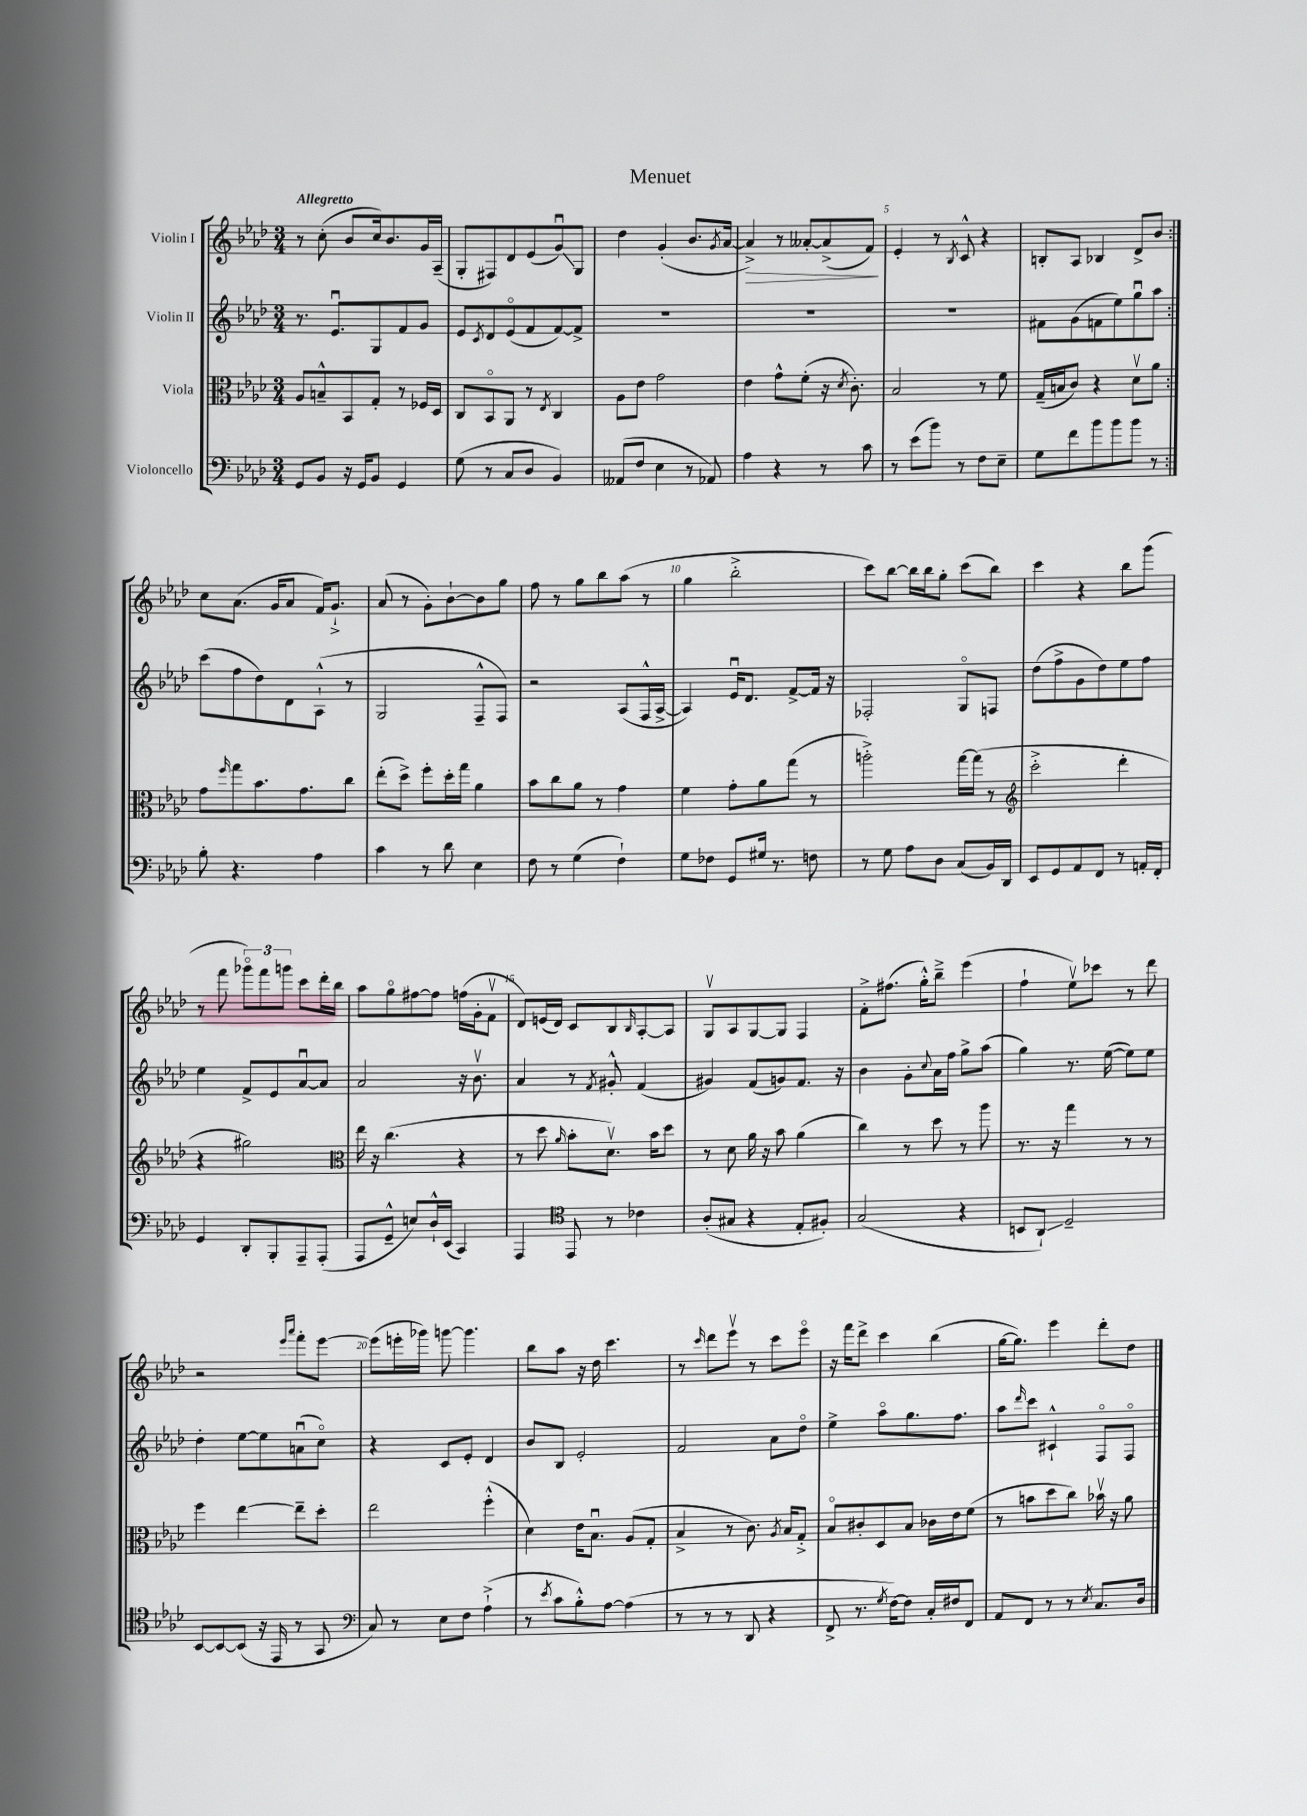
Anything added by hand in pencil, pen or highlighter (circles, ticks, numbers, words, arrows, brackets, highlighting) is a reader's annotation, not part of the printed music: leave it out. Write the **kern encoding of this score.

**kern	**kern	**kern	**kern
*staff4	*staff3	*staff2	*staff1
*clefF4	*clefC3	*clefG2	*clefG2
*k[b-e-a-d-]	*k[b-e-a-d-]	*k[b-e-a-d-]	*k[b-e-a-d-]
*M3/4	*M3/4	*M3/4	*M3/4
8GG	8A-	8.r	8r
8BB-	8B~^^	.	(8cc'
.	.	8.e-u	.
16r	8BB-	.	8b-
16GG	.	.	.
8BB-	8G'	8G	16cc)
.	.	.	8.b-
4GG	8r	8f	.
.	16F-	8g	16g
.	16D-	.	(16A-~
=	=	=	=
(8G	8C	8e-	8G'
.	.	8qc	.
8r	8BB-o	8d-	8F#)
8C	8AA-	(8e-o	8d-
8D-	8r	8f	(8e-
.	8qE-	.	.
4BB-)	4C	[8f)	8gu)
.	.	8f^]	8G
=	=	=	=
(8AA--	8A-	2.r	4dd-
8F	8e-	.	.
4E-	2g	.	(4g'
8r	.	.	8.b-
8AA-)	.	.	.
.	.	.	8qg
.	.	.	[16a-
=	=	=	=
4A-	4e-	2.r	4a-^])
4r	8g^^	.	8r
.	(8f'	.	[8a--'
8r	16r	.	(8a--^]
.	8qd-	.	.
.	8.c')	.	.
8c	.	.	8f)
=	=	=	=
8r	2B-	2.r	4e-'
(8e-	.	.	.
8b-)	.	.	8r
.	.	.	8qB-
8r	.	.	8c^^
8F	8r	.	4r
8E-~	8f	.	.
=	=	=	=
8G	(16G~	8f#	8B'
.	16B	.	.
8f	8c)	(8g	8A-
8b-	4r	8f	4B-
8b-	.	8ee-)	.
8b-	8d-v	8ggu	8d-^
8r	8a-	8aa-	8b-
=:|!	=:|!	=:|!	=:|!
8B-'	8g	(8ccc	8cc
.	16qqff	.	.
4.r	8gg	8ff	(8.a-
.	8.b-	8dd-)	.
.	.	.	16g
.	.	8d-	8a-
.	8.g	.	.
4A-	.	(8A-`^^	16f)
.	.	.	8.g`^
.	8cc	8r	.
=	=	=	=
4c	(8ee-'	2G	(8a-
.	8dd-^)	.	8r
8r	8ff'	.	8g')
8d-	16dd-'	.	[8b-`
.	16gg	.	.
4E-	4a-	8F~^^	8b-]
.	.	8F)	8gg
=	=	=	=
8F	8b-	2r	8ff
8r	8cc	.	8r
(4G	8a-	.	8gg
.	8r	.	8bb-
4F`)	4g	(8A-	(8aa-
.	.	16F^^	8r
.	.	[16A-^	.
=	=	=	=
8G	4f	4A-])	4gg
8F-	.	.	.
8GG	8g'	16e-u	2bb-'^
.	.	8.d-	.
16G#	8a-	.	.
8.r	.	.	.
.	(8gg	[8f^	.
8F	8r	16f]	.
.	.	16r	.
=	=	=	=
8r	2aa'^)	2F-'	8ccc)
8G	.	.	[8bb-
8A-	.	.	16bb-]
.	.	.	16bb-
8D-	.	.	8gg'
(8C	[16gg	8Go	(8ccc
.	(16gg]	.	.
16BB-)	8r	8F	8bb-)
16DD-	.	.	.
=	=	=	=
*	*clefG2	*	*
8EE-	2ccc'^	(8dd-	4ccc
8GG	.	8ff^	.
8AA-	.	8g	4r
8FF	.	8dd-)	.
8r	4ddd-'	8ee-	8bb-
16AA'	.	8ff	(8ggg
16FF'	.	.	.
=	=	=	=
4GG	4r	4ee-	8r
.	.	.	8fff
8DD-'	2gg#)	8f^	12ggg-o)
.	.	.	12fff
8BBB-'	.	8e-	.
.	.	.	12ggg
8AAA-~	.	[8a-u	8ccc
(8AAA-'	.	8a-]	16ddd-'
.	.	.	16bb-
=	=	=	=
*	*clefC3	*	*
8AAA-	16ee-	2a-	8aa-
.	16r	.	.
8GG~^^	(4.cc	.	8ggo
8E)	.	.	[8ff#
16D-`^^	.	.	8ff#]
(16EE-	.	.	.
4CC)	4r	16r	(16ff
.	.	8.b-v	16g'
.	.	.	8fv
=	=	=	=
4AAA-	8r	4a-	8d-)
.	8dd-	.	(16e
.	.	.	16d-)
*clefC4	*	*	*
.	16qqa-	.	.
8EE-	8b-'	8r	8c
.	.	8qf	.
8r	8.d-v)	8g#'^^	8B-
.	.	.	16qqB-
4c-	.	(4f	[8A-'
.	16b-	.	.
.	8dd-	.	8A-]
=	=	=	=
(8A-'	8r	4g#)	8Gv
8G#	8d-	.	8A-
4r	16a-	(8f	[8G
.	16r	.	.
.	8b-	8g)	8G]
8E-'	(4a-	8.f	4F
8F#')	.	.	.
.	.	16r	.
=	=	=	=
(2G	4cc)	4b-	8f'^
.	.	.	(8.ff#
.	8r	8g'	.
.	.	.	16gg'^^)
.	.	8qqcc	.
.	8dd-	16a-	8bb-~^
.	.	16ff	.
4r	8r	8gg^	(4eee-
.	8aa-	(8aa-	.
=	=	=	=
8BB	8.r	4gg)	4ff`
8AA-`)	.	.	.
.	16r	.	.
2D-~	4gg	8.r	8ee-v)
.	.	.	8ccc-
.	.	([16ee-	.
.	8r	8ee-])	8r
.	8r	8ee-	8ddd-
=	=	=	=
[8BB-	4ff	4dd-'	2r
8BB-_	.	.	.
(8BB-]	[4ee-	[8ee-	.
16r	.	8ee-]	.
16EE-	.	.	.
.	.	.	16qqeee-
.	.	.	16qqaaa-
8r	8ee-~]	(8au	8fff'
8GG	8dd-'	8cco)	[8eee-
=	=	=	=
*clefF4	*	*	*
8C)	2ee-	4r	(8eee-]
8r	.	.	16eee'
.	.	.	16ggg-)
8E-	.	8c	[8ggg
8F	.	8e-'	4.ggg]
(4A-`^	(4ff'^^	4d-	.
=	=	=	=
8r	4d-)	8b-	8bb-
8qe-	.	.	.
8c	.	8B-	8aa-
8B-'^^)	16e-	2e-'	16r
.	8.B-u	.	16dd-
[8A-	.	.	4.ccc
(4A-]	(8A-	.	.
.	8G'	.	.
=	=	=	=
8r	4B-^	2f	8r
.	.	.	16qqccc
8r	.	.	8ddd-
8r	8r	.	8eee-v
8DD-	8.c)	.	8r
4r	.	8a-	8ccc
.	8qA-	.	.
.	16B-	.	.
.	8G'^	8dd-o	8eee-o
=	=	=	=
8FF^	8B-o	4ee-^	16r
.	.	.	16fff
8.r	8c#'	.	8ddd-^
.	8D-	8aa-o	4ccc
8qG	.	.	.
[16F)	.	.	.
8F]	8B-	8.gg	.
16C'	16c-	.	(4bb-
16F#	16e-	8.ff	.
8FF	(8f	.	.
=	=	=	=
8AA-	8r	8aa-	[16gg
.	.	.	8.gg])
.	.	16qqddd-	.
8FF	8b	8ccc	.
8r	8dd-	4c#`^^	4eee-
8r	8cc)	.	.
8qE-	.	.	.
8.C	16b-v	8Fo	8ddd-'
.	16r	.	.
.	8a-	8Fo	8dd-
16D-	.	.	.
==	==	==	==
*-	*-	*-	*-
